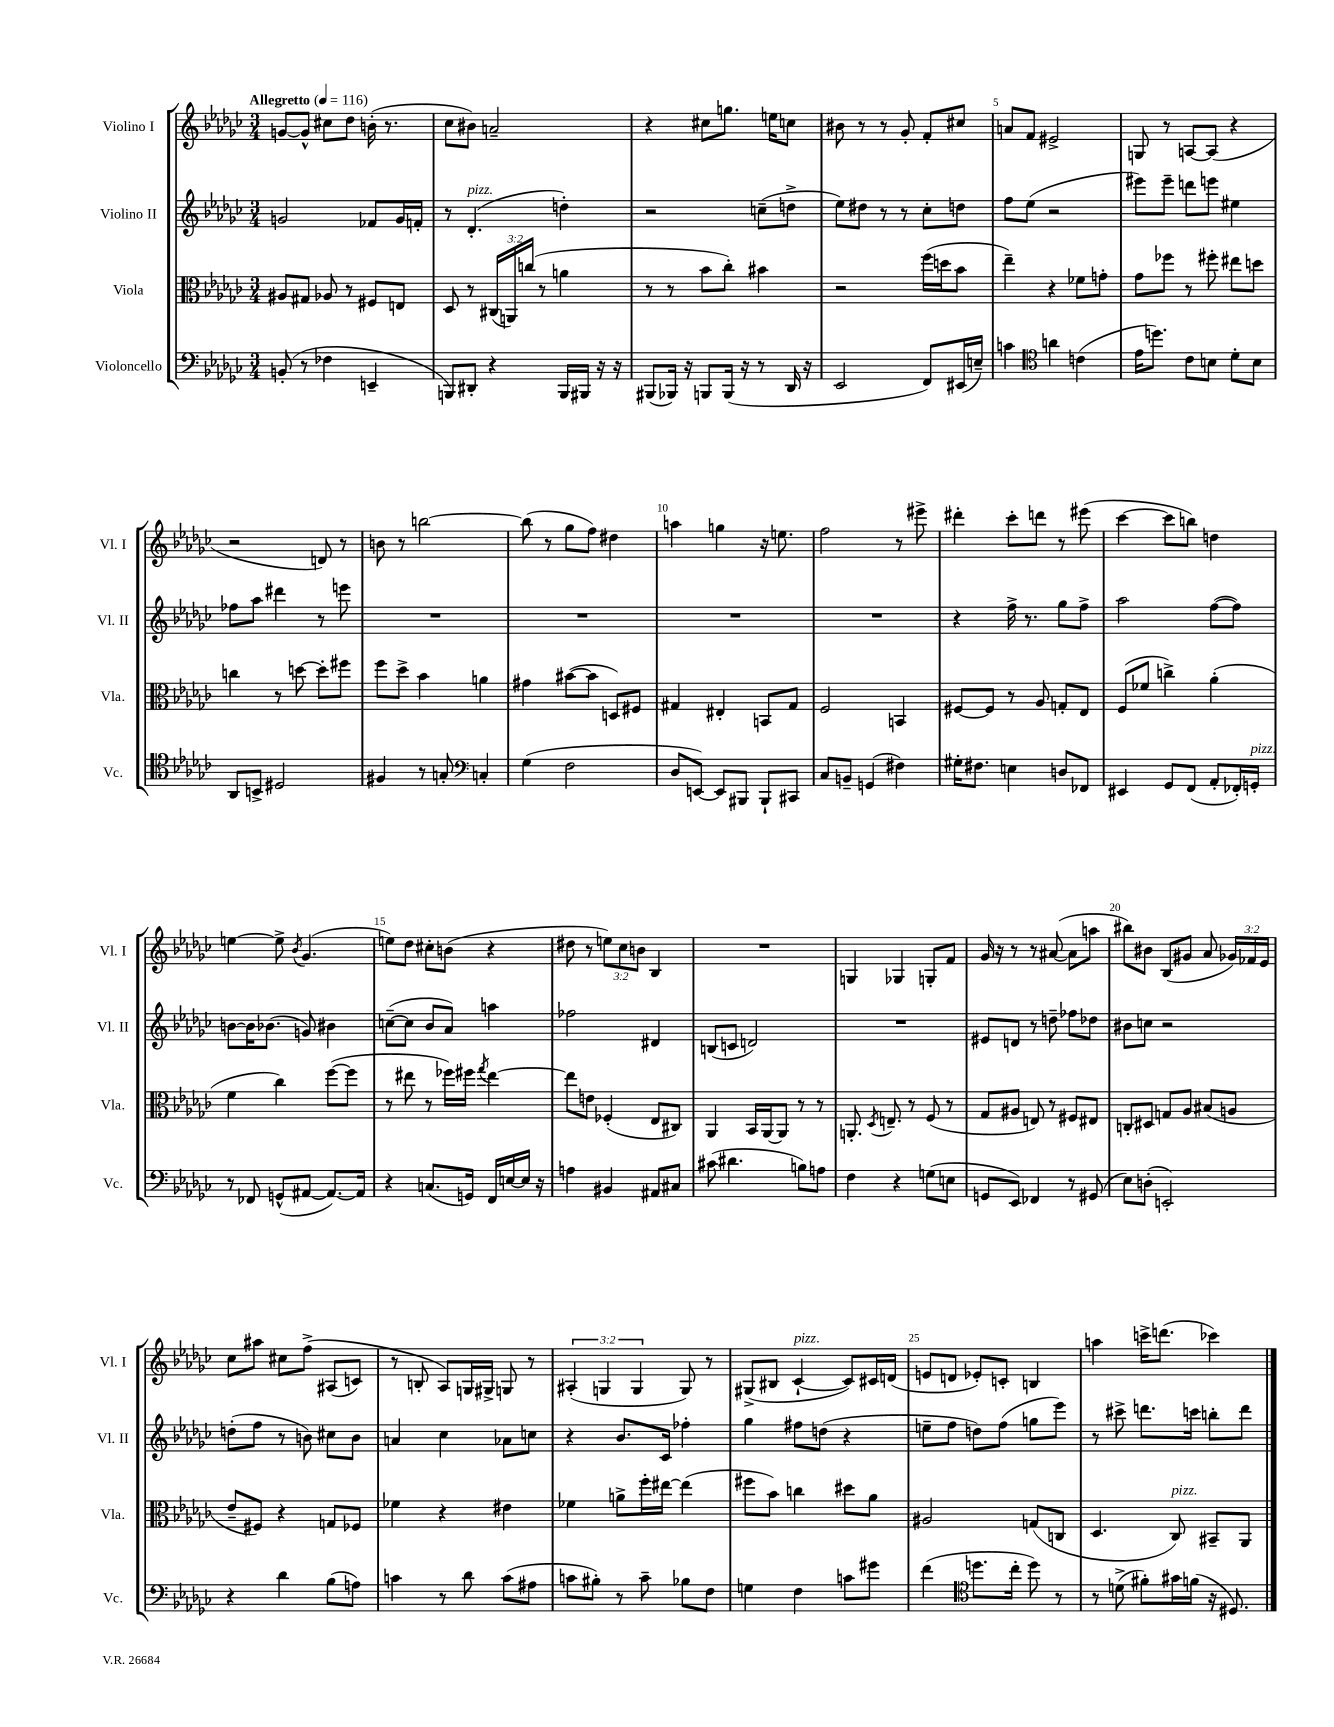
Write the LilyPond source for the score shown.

<<
\new StaffGroup <<
\new Staff = "s0" \with { instrumentName = "Violino I" shortInstrumentName = "Vl. I" } {
    \clef treble \key ges \major \numericTimeSignature \time 3/4 \override Staff.TupletNumber.text = #tuplet-number::calc-fraction-text \tempo "Allegretto" 4 = 116
    \autoBeamOff g'8[~ g'8]-^ cis''8[ des''8] b'16-.( r8. |
    ces''8[ bis'8]) a'2-- |
    r4 cis''8[ g''8.] e''16[ c''8] |
    bis'8 r8 r8 ges'8-. f'8[-. cis''8] |
    a'8[ f'8] eis'2-> |
    g8 r8 a8[~ a8]( r4 |
    r2 d'8) r8 |
    b'8 r8 b''2~ |
    b''8( r8 ges''8[ f''8]) dis''4 |
    a''4 g''4 r16 e''8. |
    f''2 r8 eis'''8-> |
    dis'''4-. ces'''8[-. d'''8] r8 eis'''8( |
    ces'''4~ ces'''8[ b''8]) d''4 |
    e''4~ e''8-> \acciaccatura { bes'8 } ges'4.( |
    e''8[) des''8] cis''8[-. b'8]( r4 |
    dis''8 r8 \tuplet 3/2 { e''8[) ces''8 b'8] } bes4 |
    R2. |
    g4 ges4 g8[-. f'8] |
    ges'16 r16 r8 r8 ais'8~( ais'8[ a''8] |
    bis''8[) bis'8] bes8[( gis'8] aes'8 \tuplet 3/2 { ges'16[) fes'16 ees'16] } |
    ces''8[ ais''8] cis''8[ f''8]->\( ais8[( c'8]) |
    r8 b8-. aes8[\) g16 gis16]-> g8 r8 |
    \tuplet 3/2 { ais4-.( g4 g4 } g8) r8 |
    gis8[->( bis8] ces'4~-!^\markup { \italic "pizz." } ces'8[) cis'16 d'16]( |
    e'8[ d'8] ees'8[-.) c'8]-. b4 |
    a''4 c'''16[-> d'''8.]( ces'''4) \bar "|." |
}
\new Staff = "s1" \with { instrumentName = "Violino II" shortInstrumentName = "Vl. II" } {
    \clef treble \key ges \major \numericTimeSignature \time 3/4
    \autoBeamOff g'2 fes'8[ g'16 f'16]-. |
    r8 des'4.-.^\markup { \italic "pizz." }( d''4-.) |
    r2 c''8[--( d''8]-> |
    ees''8[) dis''8] r8 r8 ces''8[-. d''8] |
    f''8[ ees''8]( r2 |
    eis'''8[) eis'''8]-- d'''8[ e'''8] eis''4 |
    fes''8[ aes''8] dis'''4 r8 e'''8 |
    R2. |
    R2. |
    R2. |
    R2. |
    r4 f''16-> r8. ges''8[ f''8]-> |
    aes''2 f''8[~( f''8]) |
    b'8[~ b'16 bes'8.]( g'8) bis'4 |
    c''8[~--( c''8] bes'8[ aes'8]) a''4 |
    fes''2 dis'4 |
    b8[( c'8] d'2) |
    R2. |
    eis'8[ d'8] r8 d''8-- fes''8[ des''8] |
    bis'8[ c''8] r2 |
    d''8[-.( f''8] r8 b'8) cis''8[ b'8] |
    a'4 ces''4 aes'8[ c''8] |
    r4 bes'8.[ ces'16] fes''4-. |
    ges''4 fis''8[ d''8]( r4 |
    e''8[-- f''8] d''8[) f''8]( g''8[ ees'''8]) |
    r8 cis'''8-> d'''8.[ c'''16] b''8[-. d'''8] \bar "|." |
}
\new Staff = "s2" \with { instrumentName = "Viola" shortInstrumentName = "Vla." } {
    \clef alto \key ges \major \numericTimeSignature \time 3/4 \override Staff.TupletNumber.text = #tuplet-number::calc-fraction-text
    \autoBeamOff ais8[ gis8] aes8 r8 fis8[ e8] |
    des8 r8 \tuplet 3/2 { cis16[( a,16) c''16]( } r8 a'4 |
    r8 r8 bes'8[ ces''8]-.) bis'4 |
    r2 f''16[( d''16 bes'8] |
    ees''4--) r4 fes'8[ g'8]-. |
    ges'8[ fes''8] r8 fis''8-. eis''8[ d''8] |
    c''4 r8 d''8~ d''8[-. fis''8] |
    f''8[ des''8]-> bes'4 a'4 |
    gis'4 bis'8[~( bis'8] d8[) fis8] |
    gis4 eis4-. b,8[ gis8] |
    f2 b,4 |
    fis8[~ fis8] r8 aes8 g8[-. ees8] |
    f8[( fes'8] c''4->) aes'4-.( |
    f'4 ces''4) f''8[~( f''8] |
    r8 eis''8 r8 fes''16[) fis''16] \acciaccatura { ges''8 } eis''4~ |
    eis''8[ e'8] fes4-.( ees8[ cis8]) |
    aes,4 bes,16[ aes,16~ aes,8] r8 r8 |
    a,8.-. \acciaccatura { des8 } e8.-- r8 f8( r8 |
    ges8[ ais8] e8) r8 fis8[ eis8] |
    c8[-. dis8] g8[ aes8] bis8[( a8] |
    ees'8[-- fis8]) r4 g8[ fes8] |
    fes'4 r4 eis'4 |
    fes'4 a'8[-> f''16-. eis''16]~ eis''4( |
    fis''8[ bes'8]) c''4 dis''8[ aes'8] |
    ais2 g8[( c8] |
    des4. ces8^\markup { \italic "pizz." }) bis,8[-- aes,8] \bar "|." |
}
\new Staff = "s3" \with { instrumentName = "Violoncello" shortInstrumentName = "Vc." } {
    \clef bass \key ges \major \numericTimeSignature \time 3/4
    \autoBeamOff b,8-.( r8 fes4 e,4-- |
    b,,8[) dis,8]-. r4 b,,16[ bis,,16] r16 r16 |
    bis,,8[( bes,,16]) r16 b,,8[ b,,16]( r16 r8 des,16 r16 |
    ees,2 f,8[) eis,16( e16]--) |
    c'4 \clef tenor a'4 c'4( |
    ees'16[ d''8.]) ces'8[ b8] des'8[-. b8] |
    aes,8[ b,8]-> dis2 |
    fis4 r8 g8-. \clef bass c4-. |
    ges4( f2 |
    des8[ e,8]~) e,8[ bis,,8] bis,,8[-! cis,8] |
    ces8[ b,8]-- g,4( fis4) |
    gis16[-. fis8.] e4 d8[ fes,8] |
    eis,4 ges,8[ f,8]( aes,8[-. fes,16-.) g,16]-.^\markup { \italic "pizz." } |
    r8 fes,8 g,8[-^( ais,8]~ ais,8.[~) ais,16] |
    r4 c8.[( g,16]) f,16[ e16~ e16] r16 |
    a4 bis,4 ais,8[ cis8] |
    cis'8( dis'4. b8[) a8] |
    f4 r4 g8[( e8] |
    g,8[ ees,8]) fes,4 r8 gis,8( |
    ees8[) d8]-.( e,2-.) |
    r4 des'4 bes8[( a8]) |
    c'4 r8 des'8 c'8[( ais8] |
    c'8[ bis8]-.) r8 c'8-- bes8[ f8] |
    g4 f4 c'8[ gis'8] |
    f'4( \clef tenor d''8.[ ces''16]-. d''8) r8 |
    r8 d'8->( fis'8[-.) gis'16 f'16]( r16 dis8.) \bar "|." |
}
>>
>>
\layout { \context { \Score \override BarNumber.break-visibility = ##(#f #t #t) barNumberVisibility = #(every-nth-bar-number-visible 5) } }
